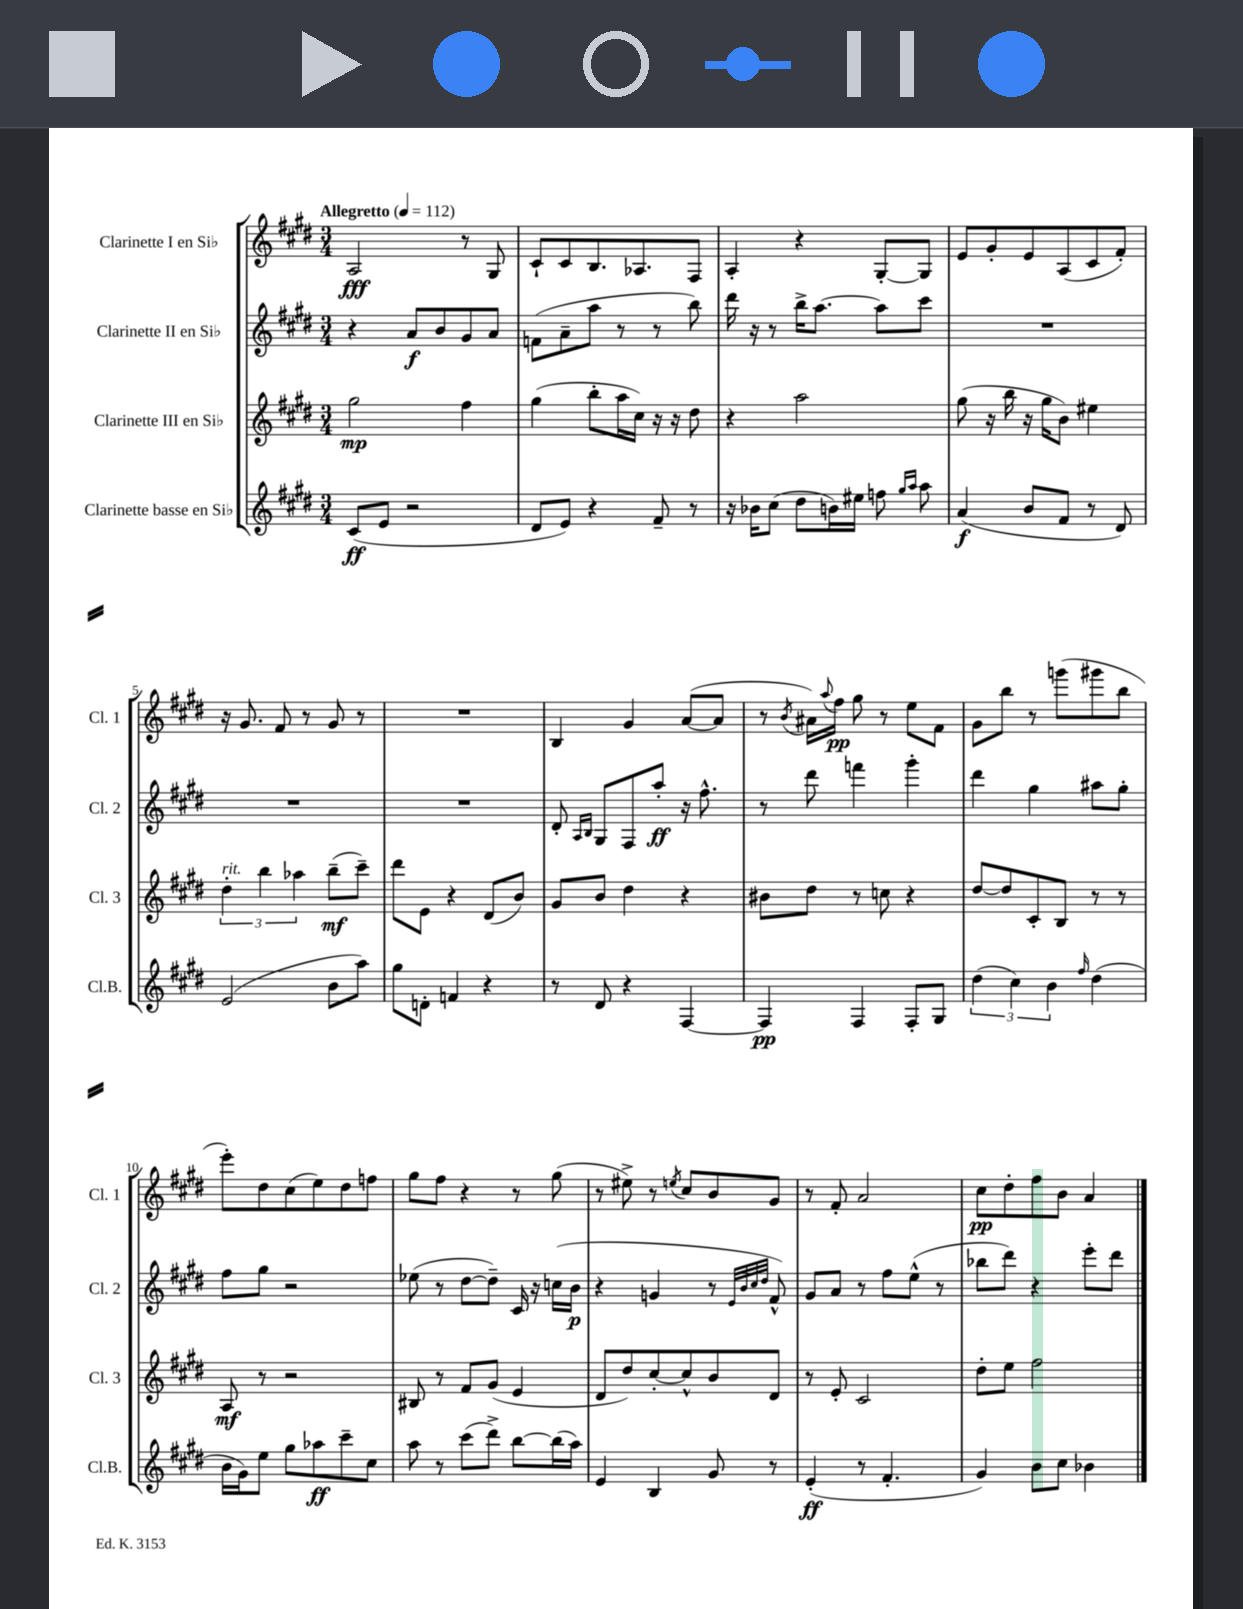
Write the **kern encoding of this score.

**kern	**kern	**kern	**kern
*staff4	*staff3	*staff2	*staff1
*clefG2	*clefG2	*clefG2	*clefG2
*k[f#c#g#d#]	*k[f#c#g#d#]	*k[f#c#g#d#]	*k[f#c#g#d#]
*M3/4	*M3/4	*M3/4	*M3/4
*MM112	*MM112	*MM112	*MM112
(8c#/L	2gg#\	4r	2A/
8e/J	.	.	.
2r	.	8a/L	.
.	.	8b/	.
.	4ff#\	8g#/	8r
.	.	8a/J	8G#/
=	=	=	=
8d#/L	(4gg#\	(8f\L	8c#`/L
8e/J)	.	8a~\	8c#/
4r	8bb'\L	8aa\J	8.B/
.	16aa\L	8r	.
.	16cc#\JJ)	.	8.A-/
8f#~/	16r	8r	.
.	16r	.	.
8r	8dd#\	8bb\)	8F#/J
=	=	=	=
16r	4r	16ddd#\	4A'/
16b-\LK	.	16r	.
(8cc#\J	.	8r	.
8dd#\L	2aa\	16bb^\LK	4r
.	.	[8.aa\J	.
16b\L)	.	.	.
16ee#\JJ	.	.	.
8ff\	.	8aa\]L	[8G#'/L
16qqgg#/LL	.	.	.
16qqaa/JJ	.	.	.
8aa\	.	8ccc#\J	8G#/]J
=	=	=	=
(4a/	(8gg#\	2.r	8e/L
.	16r	.	8g#'/
.	16bb\	.	.
8b/L	16r	.	8e/
.	16gg#\LK	.	.
8f#/J	8b\J)	.	(8A/
8r	4ee#\	.	8c#/
8d#/)	.	.	8f#'/J)
=	=	=	=
(2e/	6dd#'\	2.r	16r
.	.	.	8.g#/
.	6bb\	.	.
.	.	.	8f#/
.	6aa-\	.	.
.	.	.	8r
8b\L	(8bb~\L	.	8g#/
8aa\J)	8ccc#~\J)	.	8r
=	=	=	=
8gg#\L	8ddd#\L	2.r	2.r
8d'\J	8e\J	.	.
4f/	4r	.	.
4r	(8d#/L	.	.
.	8b/J)	.	.
=	=	=	=
8r	8g#/L	8d#'/	4B/
.	.	16qqA/LL	.
.	.	16qqB/JJ	.
8d#/	8b/J	8G#/L	.
4r	4dd#\	8F#/	4g#/
.	.	8aa'/J	.
[4F#/	4r	16r	([8a/L
.	.	8.ff#^^\	.
.	.	.	8a/]J
=	=	=	=
4F#/]	8b#\L	8r	8r
.	.	.	8qb/
.	8dd#\J	8ddd#\	16a#\LL)
.	.	.	8qqaa/
.	.	.	16ff#\JJ
4F#/	8r	4fff\	8gg#\
.	8cc\	.	8r
8F#'/L	4r	4ggg#'\	8ee\L
8G#/J	.	.	8f#\J
=	=	=	=
(6dd#\	[8dd#/L	4ddd#\	8g#\L
.	8dd#/]	.	8bb\J
6cc#\)	.	.	.
.	8c#'/	4gg#\	8r
6b\	.	.	.
.	8B/J	.	(8ggg\L
16qqff#/	.	.	.
(4dd#\	8r	8aa#\L	8ggg#\
.	8r	8gg#'\J	8bb\J
=	=	=	=
16b\LL	8A/	8ff#\L	8eee'\L)
16g#\J)	.	.	.
8ee\J	8r	8gg#\J	8dd#\
8gg#\L	2r	2r	(8cc#\
8aa-\	.	.	8ee\)
8ccc#~\	.	.	8dd#\
8cc#\J	.	.	8ff\J
=	=	=	=
8aa\	8B#/	(8ee-\	8gg#\L
8r	8r	8r	8ff#\J
(8ccc#\L	8f#/L	[8dd#\L	4r
8ddd#^\J)	(8g#/J	8dd#~\]J)	.
[8bb\L	4e/	16c#/	8r
.	.	16r	.
(16bb\]L	.	(16cc\LL	(8gg#\
16aa\JJ)	.	16b\JJ	.
=	=	=	=
4e/	8d#/L	4r	8r
.	8dd#/)	.	8ee#^\)
4B/	[8cc#'/	4g/	8r
.	.	.	8qee/
.	8cc#^^/]	.	8cc#/L
8g#/	8b/	8r	8b/
.	.	32qqe/LLL	.
.	.	32qqb/	.
.	.	32qqcc#/	.
.	.	32qqdd#/JJJ	.
8r	8d#/J	8f#^^/)	8g#/J
=	=	=	=
(4e'/	8r	8g#/L	8r
.	8e'/	8a/J	8f#'/
8r	2c#/	8r	2a/
4.f#'/	.	8ff#\L	.
.	.	(8ee^^\J	.
.	.	8r	.
=	=	=	=
4g#/)	8dd#'\L	8bb-\L	8cc#\L
.	8ee\J	8ddd#\J)	8dd#'\
8b\L	2ff#\	4r	8ff#\
8cc#\J	.	.	8b\J
4b-\	.	8eee'\L	4a/
.	.	8ddd#\J	.
==	==	==	==
*-	*-	*-	*-
